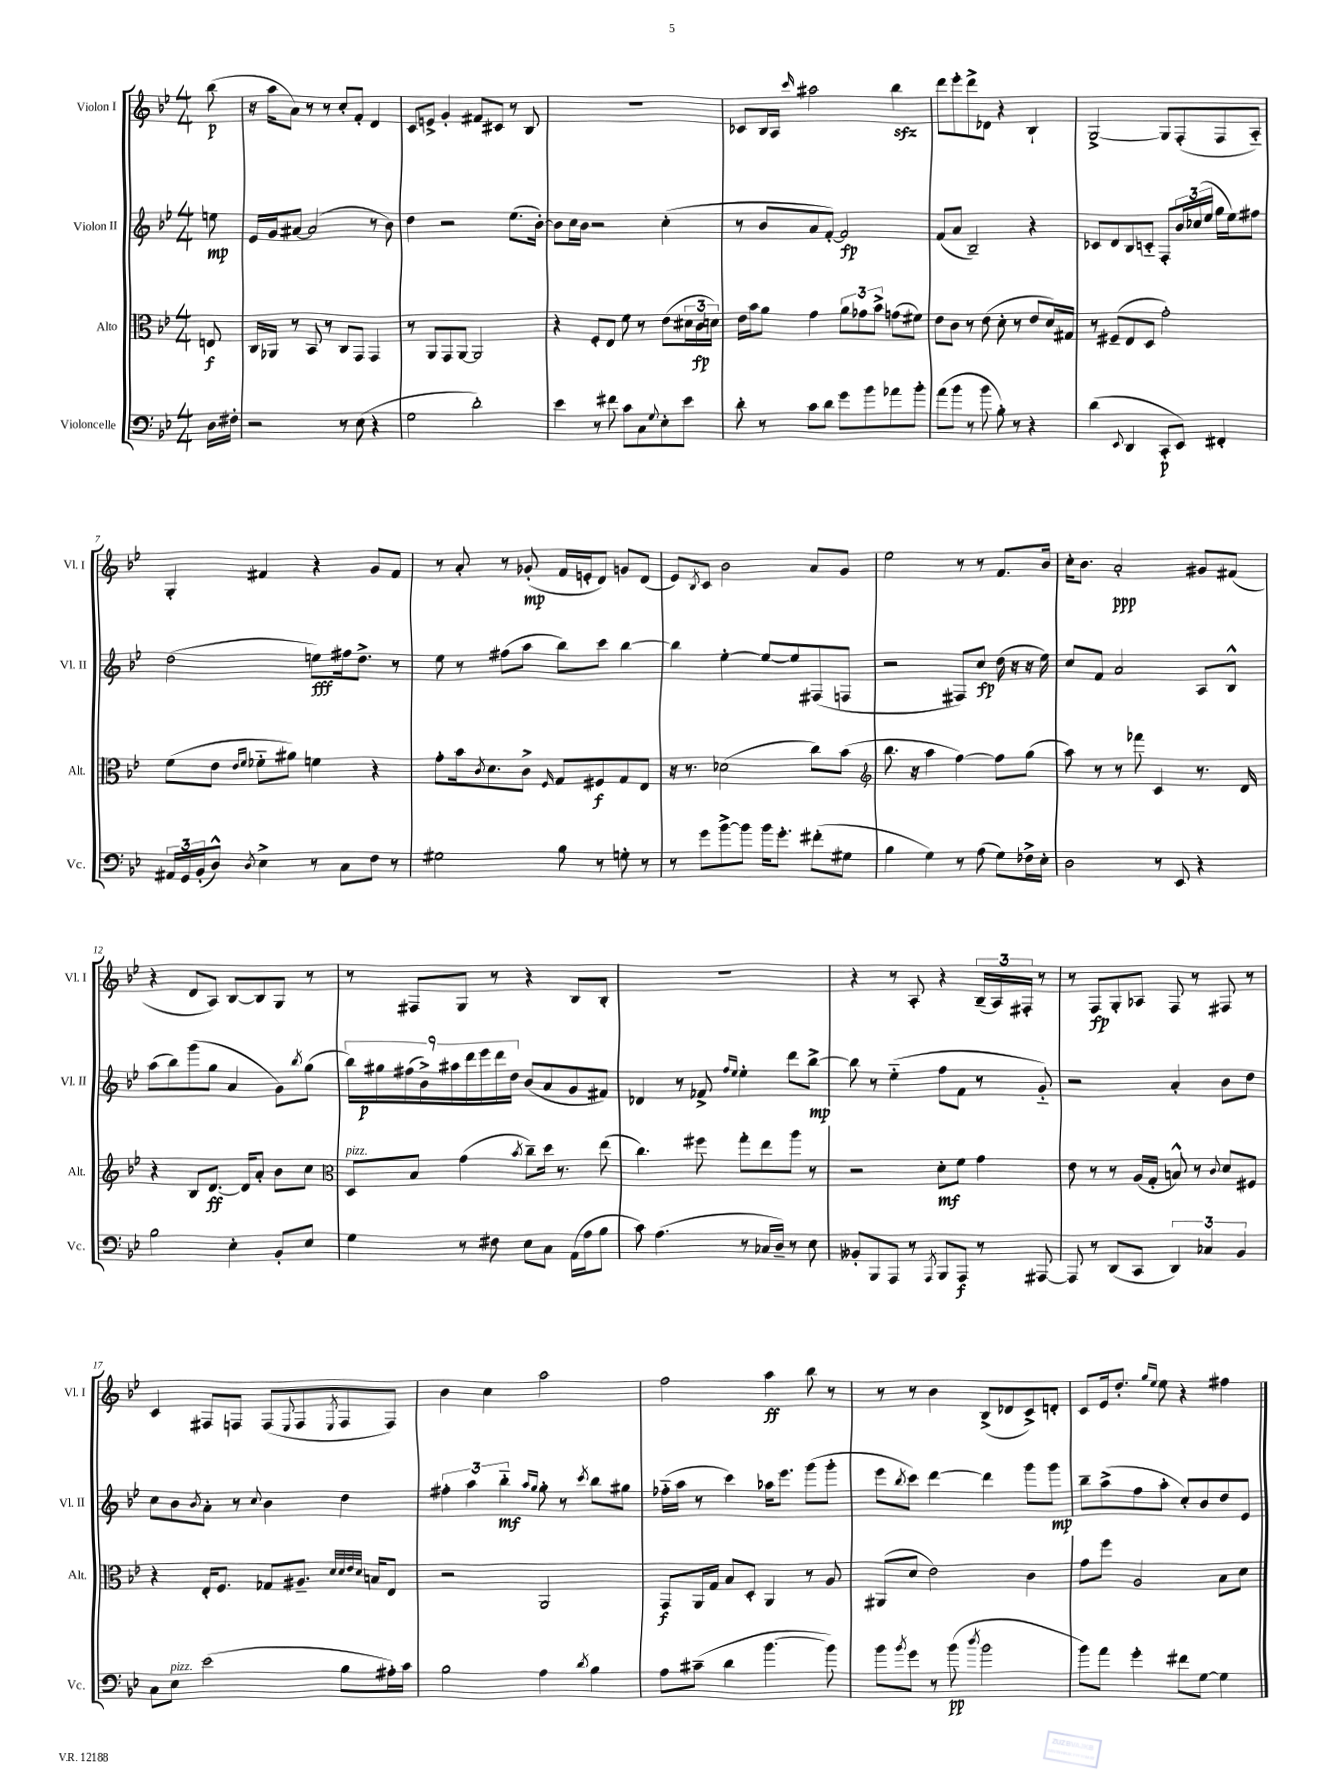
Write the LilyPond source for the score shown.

<<
\new StaffGroup <<
\new Staff = "s0" \with { instrumentName = "Violon I" shortInstrumentName = "Vl. I" } {
    \clef treble \key bes \major \numericTimeSignature \time 4/4 \partial 8
    bes''8\p( |
    r16 a''16 a'8) r8 r8 c''8-. f'8-. d'4 |
    c'8 e'8-> g'4-. fis'8 cis'8 r8 bes8 |
    R1 |
    ces'8 bes16 a16 \grace { c'''16 } ais''2 bes''4\sfz |
    d'''8 ees'''8-. d'''8-> des'8 r4 bes4-! |
    g2~-> g8 f8-.( f8 a8-_) |
    g4-. fis'4 r4 g'8 fis'8 |
    r8 a'8-. r8 ges'8-.\mp( f'16 e'16-. d'8) g'8 d'8( |
    ees'8) \acciaccatura { bes8 } c'8 bes'2 a'8 g'8 |
    ees''2 r8 r8 f'8. bes'16 |
    c''16-. bes'8. a'2-.\ppp gis'8 fis'8( |
    r4 d'8 a8) bes8~ bes8 g8 r8 |
    r8 fis8 g8 r8 r4 bes8 bes8-. |
    R1 |
    r4 r8 a8-. r4 \tuplet 3/2 { bes16--( a16) fis16-. } r8 |
    r8 f8\fp g8-. aes8 f8 r8 fis8 r8 |
    c'4 fis8 f8 f8( \appoggiatura { ees8 } f8 \acciaccatura { ees8 } f8 f8) |
    bes'4 c''4 a''2 |
    f''2 a''4\ff bes''8 r8 |
    r8 r8 bes'4 bes8->( des'8 c'8->) d'8-. |
    c'8 ees'16 d''8.-. \grace { g''16 ees''16 } ees''8 r4 fis''4 \bar "|." |
}
\new Staff = "s1" \with { instrumentName = "Violon II" shortInstrumentName = "Vl. II" } {
    \clef treble \key bes \major \numericTimeSignature \time 4/4 \partial 8
    e''8\mp |
    ees'16 g'16 ais'8~ ais'2( r8 bes'8) |
    d''4 r2 ees''8.( bes'16~-.) |
    bes'8 c''16 bes'16 r2 c''4-.( |
    r8 bes'8 a'8 f'8~-.) f'2\fp |
    f'8( a'8 bes2--) r4 |
    ces'8 d'8 bes8 c'8-_ f8-. \tuplet 3/2 { bes'16 ces''16( ees''16 } g''16 ees''16) fis''8 |
    d''2( e''8\fff) fis''16 d''8.-> r8 |
    ees''8 r8 fis''8( a''8 bes''8) c'''8 bes''4~ |
    bes''4 ees''4~-. ees''8~ ees''8 fis8( f8 |
    r2 fis8) c''8\fp d''16( r16 r16 ees''16) |
    c''8 f'8 a'2 a8 bes8-^ |
    a''8( bes''8) g'''8( g''8 a'4 g'8) \acciaccatura { bes''8 } g''8( |
    \tuplet 9/8 { bes''16) gis''16\p fis''16( bes'16->) ais''16 d'''16 ees'''16 d'''16 d''16 } bes'8( a'8 g'8 fis'8) |
    des'4 r8 fes'8-> \grace { f''16 ees''16 } ees''4-. d'''8 bes''8~->\mp |
    bes''8 r8 ees''4-_( f''8 f'8 r8 g'8-_) |
    r2 a'4-. bes'8 d''8 |
    c''8 bes'8 \acciaccatura { bes'8 } a'8-. r8 \appoggiatura { c''8 } bes'4 d''4 |
    \tuplet 3/2 { fis''4-. a''4 bes''4-_\mf } \grace { a''16 g''16 } g''8-. r8 \acciaccatura { c'''8 } bes''8 gis''8 |
    fes''16-_( a''16 r8 c'''4) aes''16 ees'''8. g'''8( g'''8-. |
    ees'''8 \acciaccatura { bes''8 } c'''8) d'''4~ d'''4 g'''8 g'''8\mp |
    bes''8-- a''8->( f''8 a''8-. c''8-.) bes'8 d''8 ees'8 \bar "|." |
}
\new Staff = "s2" \with { instrumentName = "Alto" shortInstrumentName = "Alt." } {
    \clef alto \key bes \major \numericTimeSignature \time 4/4 \partial 8
    e8\f |
    c16 aes,16 r8 bes,8 r8 c8 g,8 g,4 |
    r8 a,8 g,8 a,8~ a,2 |
    r4 f8-. ees8 f'8 r8 ees'8( \tuplet 3/2 { dis'16 c'16\fp d'16) } |
    ees'16 bes'16 a'8 g'4 \tuplet 3/2 { a'8 ges'8 bes'8-> } g'8( fis'8) |
    ees'8 c'8 r8 ees'8( d'8-. r8 ees'8 d'16) gis16 |
    r8 fis8--( ees8 d8 g'2-.) |
    f'8( ees'8 \grace { ees'16 f'16 } fes'8-_ ais'8) f'4 r4 |
    g'8-. bes'16 \acciaccatura { c'8 } d'8. c'8-> \grace { f16 } g8 fis8\f g8 ees8 |
    r16 r8. des'2( c''8) bes'8( |
    \clef treble bes''8. r16 a''4 f''4~) f''8 g''8( |
    a''8) r8 r8 fes'''8 c'4 r8. d'16 |
    r4 bes8 d'8.~\ff d'16 a'8-. bes'8 c''8 |
    \clef alto d8^\markup { \italic "pizz." } bes8 g'4( \acciaccatura { bes'8 } c''8--) d''16 r8. ees''8( |
    c''4.) fis''8 g''8-. ees''8 a''8 r8 |
    r2 d'8-.\mf f'8 g'4 |
    ees'8 r8 r8 a16( g16-. b8-^) r8 \appoggiatura { c'8 } d'8 fis8 |
    r4 ees16-. f8. ges8 ais8.-- \grace { d'32 d'32 ees'32 d'32 } b16 ees8 |
    r2 a,2 |
    g,8\f a,16 g16 bes8 d8-. a,4 r8 a8 |
    ais,8( d'8 ees'2) c'4 |
    g'8 f''8 a2 bes8 d'8 \bar "|." |
}
\new Staff = "s3" \with { instrumentName = "Violoncelle" shortInstrumentName = "Vc." } {
    \clef bass \key bes \major \numericTimeSignature \time 4/4 \partial 8
    d16 fis16-. |
    r2 r8 ees8( r4 |
    g2 d'2-.) |
    ees'4 r8 fis'8 c'8 c8 \appoggiatura { g8 } ees8-. ees'8 |
    d'8-. r8 c'8 d'8 g'8 bes'8 aes'8 bes'8-. |
    a'8( bes'8 r8 bes'8 bes8-.) r8 r4 |
    d'4( \appoggiatura { ees,8 } d,4 c,8-.\p ees,8) fis,4-. |
    \tuplet 3/2 { ais,16 g,16 bes,16-.( } d8-^) \acciaccatura { d8 } ees4-> r8 c8 f8 r8 |
    gis2 bes8 r8 g8-. r8 |
    r8 g'8 bes'8~-> bes'8 bes'16 g'8.-. fis'8-.( gis8 |
    bes4 g4) r8 a8( g8) fes16-> ees16-. |
    d2 r8 ees,8 r4 |
    bes2 ees4-. bes,8-. ees8 |
    g4 r8 fis8 ees8 c8 a,16( a16 bes8 |
    c'8) a4.( r8 ces16 d16--) r8 ees8 |
    beses,8-. bes,,8 a,,8 r8 \acciaccatura { a,,8 } bes,,8 a,,8\f r8 ais,,8~ |
    ais,,8 r8 d,8( c,8 \tuplet 3/2 { d,4) ces4 bes,4 } |
    c8 ees8^\markup { \italic "pizz." } ees'2( bes8 ais16-.) c'16 |
    bes2 a4 \acciaccatura { d'8 } bes4 |
    a8 cis'8--( d'4 bes'4.~ bes'8) |
    bes'8 \acciaccatura { bes'8 } g'8 r8 bes'8\pp( \acciaccatura { d''8 } bes'2 |
    bes'8) a'8 g'4-. fis'8 g8~ g4 \bar "|." |
}
>>
>>
